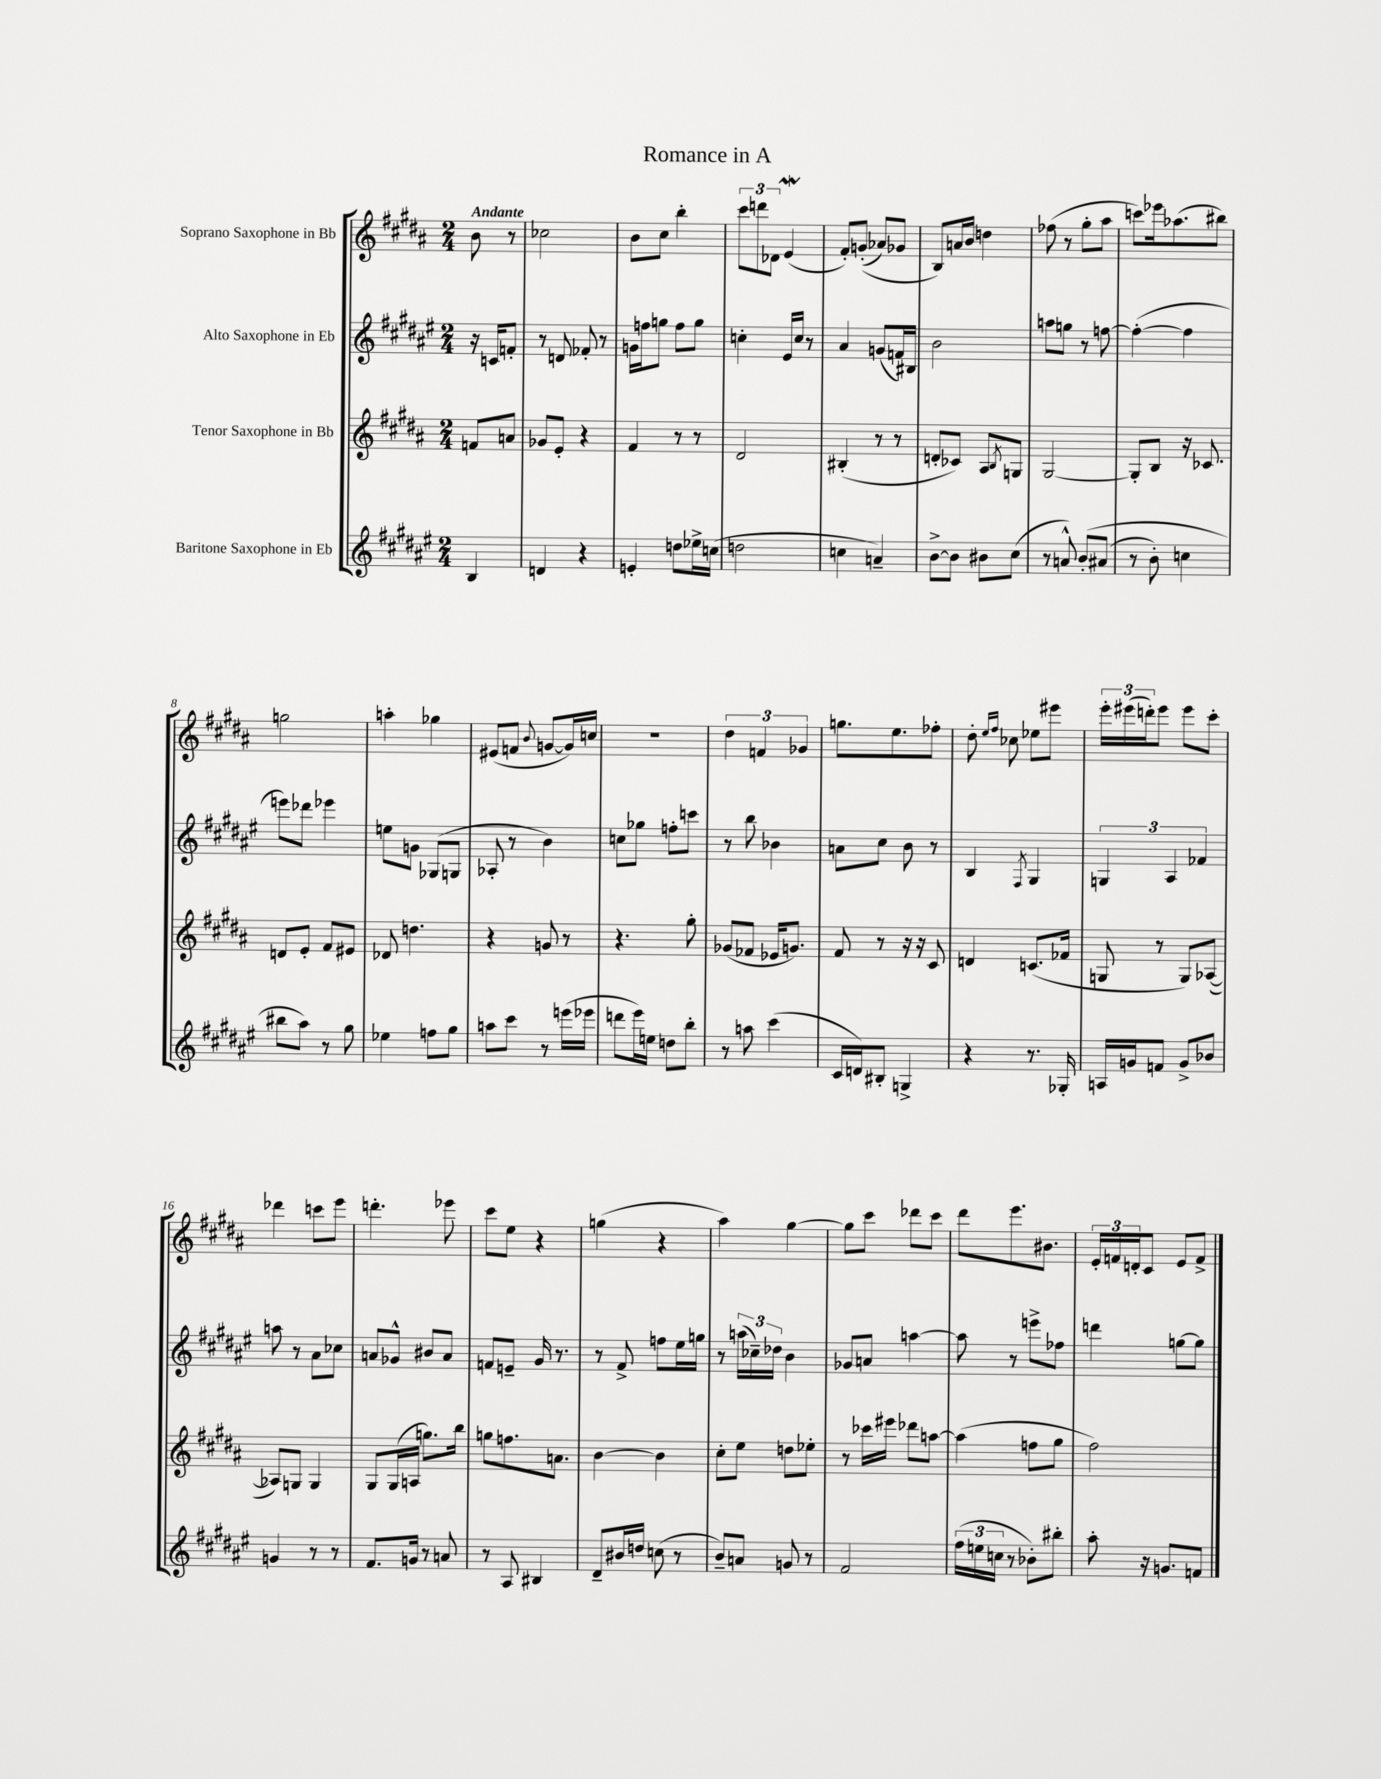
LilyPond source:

\header { title = "Romance in A" }
<<
\new StaffGroup <<
\new Staff = "s0" \with { instrumentName = "Soprano Saxophone in Bb" } {
    \clef treble \key b \major \numericTimeSignature \time 2/4 \partial 4 \tempo "Andante"
    b'8 r8 |
    ces''2 |
    b'8 cis''8 b''4-. |
    \tuplet 3/2 { cis'''8 d'''8 des'8 } e'4\mordent( |
    fis'8-.) g'8-.(\( aes'8) ges'8 |
    b8\) a'16 b'16 d''4 |
    fes''8( r8 gis''8-. ais''8 |
    c'''8) ees'''16 aes''8.( bis''8) |
    g''2 |
    a''4-. ges''4 |
    eis'8( f'8 \appoggiatura { b'8 } g'8~ g'16) c''16 |
    r2 |
    \tuplet 3/2 { dis''4 f'4 ges'4 } |
    g''8. e''8. fes''8-. |
    dis''8-. \grace { e''16 fis''16 } ces''8 ees''8 eis'''8 |
    \tuplet 3/2 { e'''16-. eis'''16( d'''16-.) } eis'''8 eis'''8 cis'''8-. |
    des'''4 c'''8 e'''8 |
    d'''4.-. ees'''8 |
    cis'''8 e''8 r4 |
    g''4( r4 |
    ais''4) gis''4~ |
    gis''8 cis'''8 des'''8 cis'''8 |
    dis'''8 e'''8. bis'8. |
    \tuplet 3/2 { e'16-. f'16 d'16-. } cis'8 e'8 f'8-> \bar "|." |
}
\new Staff = "s1" \with { instrumentName = "Alto Saxophone in Eb" } {
    \clef treble \key fis \major \numericTimeSignature \time 2/4 \partial 4
    r16 c'16 f'8-. |
    r8 d'8 fes'8-. r8 |
    g'16 f''16 g''8 f''8 g''8 |
    c''4-. eis'16 c''16 r8 |
    ais'4 g'8( f'16) bis16 |
    b'2 |
    a''8 g''8 r8 f''8~ |
    f''4~-.( f''4 |
    e'''8) des'''8 ees'''4 |
    e''8 g'8 ges8( g8 |
    aes8-. r8 b'4) |
    c''8 ges''8 f''8-. c'''8 |
    r8 b''8 bes'4 |
    a'8 cis''8 b'8 r8 |
    b4 \acciaccatura { fis8 } gis4 |
    \tuplet 3/2 { g4 ais4 fes'4 } |
    a''8 r8 ais'8 ces''8 |
    a'8 ges'8-^ bis'8 a'8 |
    f'8 e'8-- gis'16 r8. |
    r8 fis'8-> f''8 eis''16 g''16 |
    r8 \tuplet 3/2 { a''16( ces''16--) des''16 } b'4 |
    ges'8 a'8 a''4~ |
    a''8 r8 e'''8-> fes''8 |
    d'''4 g''8~ g''8 \bar "|." |
}
\new Staff = "s2" \with { instrumentName = "Tenor Saxophone in Bb" } {
    \clef treble \key b \major \numericTimeSignature \time 2/4 \partial 4
    f'8 a'8 |
    ges'8 e'8-. r4 |
    fis'4 r8 r8 |
    dis'2 |
    bis4-.( r8 r8 |
    d'8-. ces'8) ais8 \acciaccatura { b8 } g8 |
    gis2~ |
    gis8-. b8 r16 ces'8. |
    d'8 e'8-. fis'8 eis'8 |
    des'8 d''4. |
    r4 g'8 r8 |
    r4. gis''8-. |
    ges'8( fes'8 ees'16 g'8.) |
    fis'8 r8 r16 r16 cis'8 |
    d'4 c'8.( fes'16 |
    g8 r8 g8) aes8~( |
    aes8) g8 g4 |
    gis8 gis16( a16 g''8.) b''16 |
    g''8 f''8. a'8. |
    b'4~ b'4 |
    cis''8-. e''8 d''8 ees''8-. |
    r8 ces'''16 eis'''16 des'''8 a''8~ |
    a''4( f''8 gis''8 |
    fis''2) \bar "|." |
}
\new Staff = "s3" \with { instrumentName = "Baritone Saxophone in Eb" } {
    \clef treble \key fis \major \numericTimeSignature \time 2/4 \partial 4
    b4 |
    d'4 r4 |
    e'4-. d''8 ees''16-> c''16( |
    d''2 |
    c''4 a'4--) |
    b'8~-> b'8 bis'8 cis''8( |
    r8 a'8-^) b'8-.\( ais'8( |
    r8 b'8-.) c''4 |
    bis''8 ais''8\) r8 gis''8 |
    ees''4 f''8 gis''8 |
    a''8 cis'''8 r8 e'''16( ees'''16 |
    d'''8 eis'''16) e''16 d''8 b''8-. |
    r8 a''8 cis'''4( |
    cis'16 d'16) bis8-. g4-> |
    r4 r8. ges16-. |
    a16 g'16 f'8 g'8-> bes'8 |
    g'4 r8 r8 |
    fis'8. g'16 r8 a'8 |
    r8 ais8 bis4 |
    dis'8-- bis'16 d''16 c''8( r8 |
    b'8--) a'8 g'8 r8 |
    fis'2 |
    \tuplet 3/2 { fis''16( e''16 c''16 } r8 bes'8-.) bis''8-. |
    ais''8-. r16 g'8. f'8 \bar "|." |
}
>>
>>
